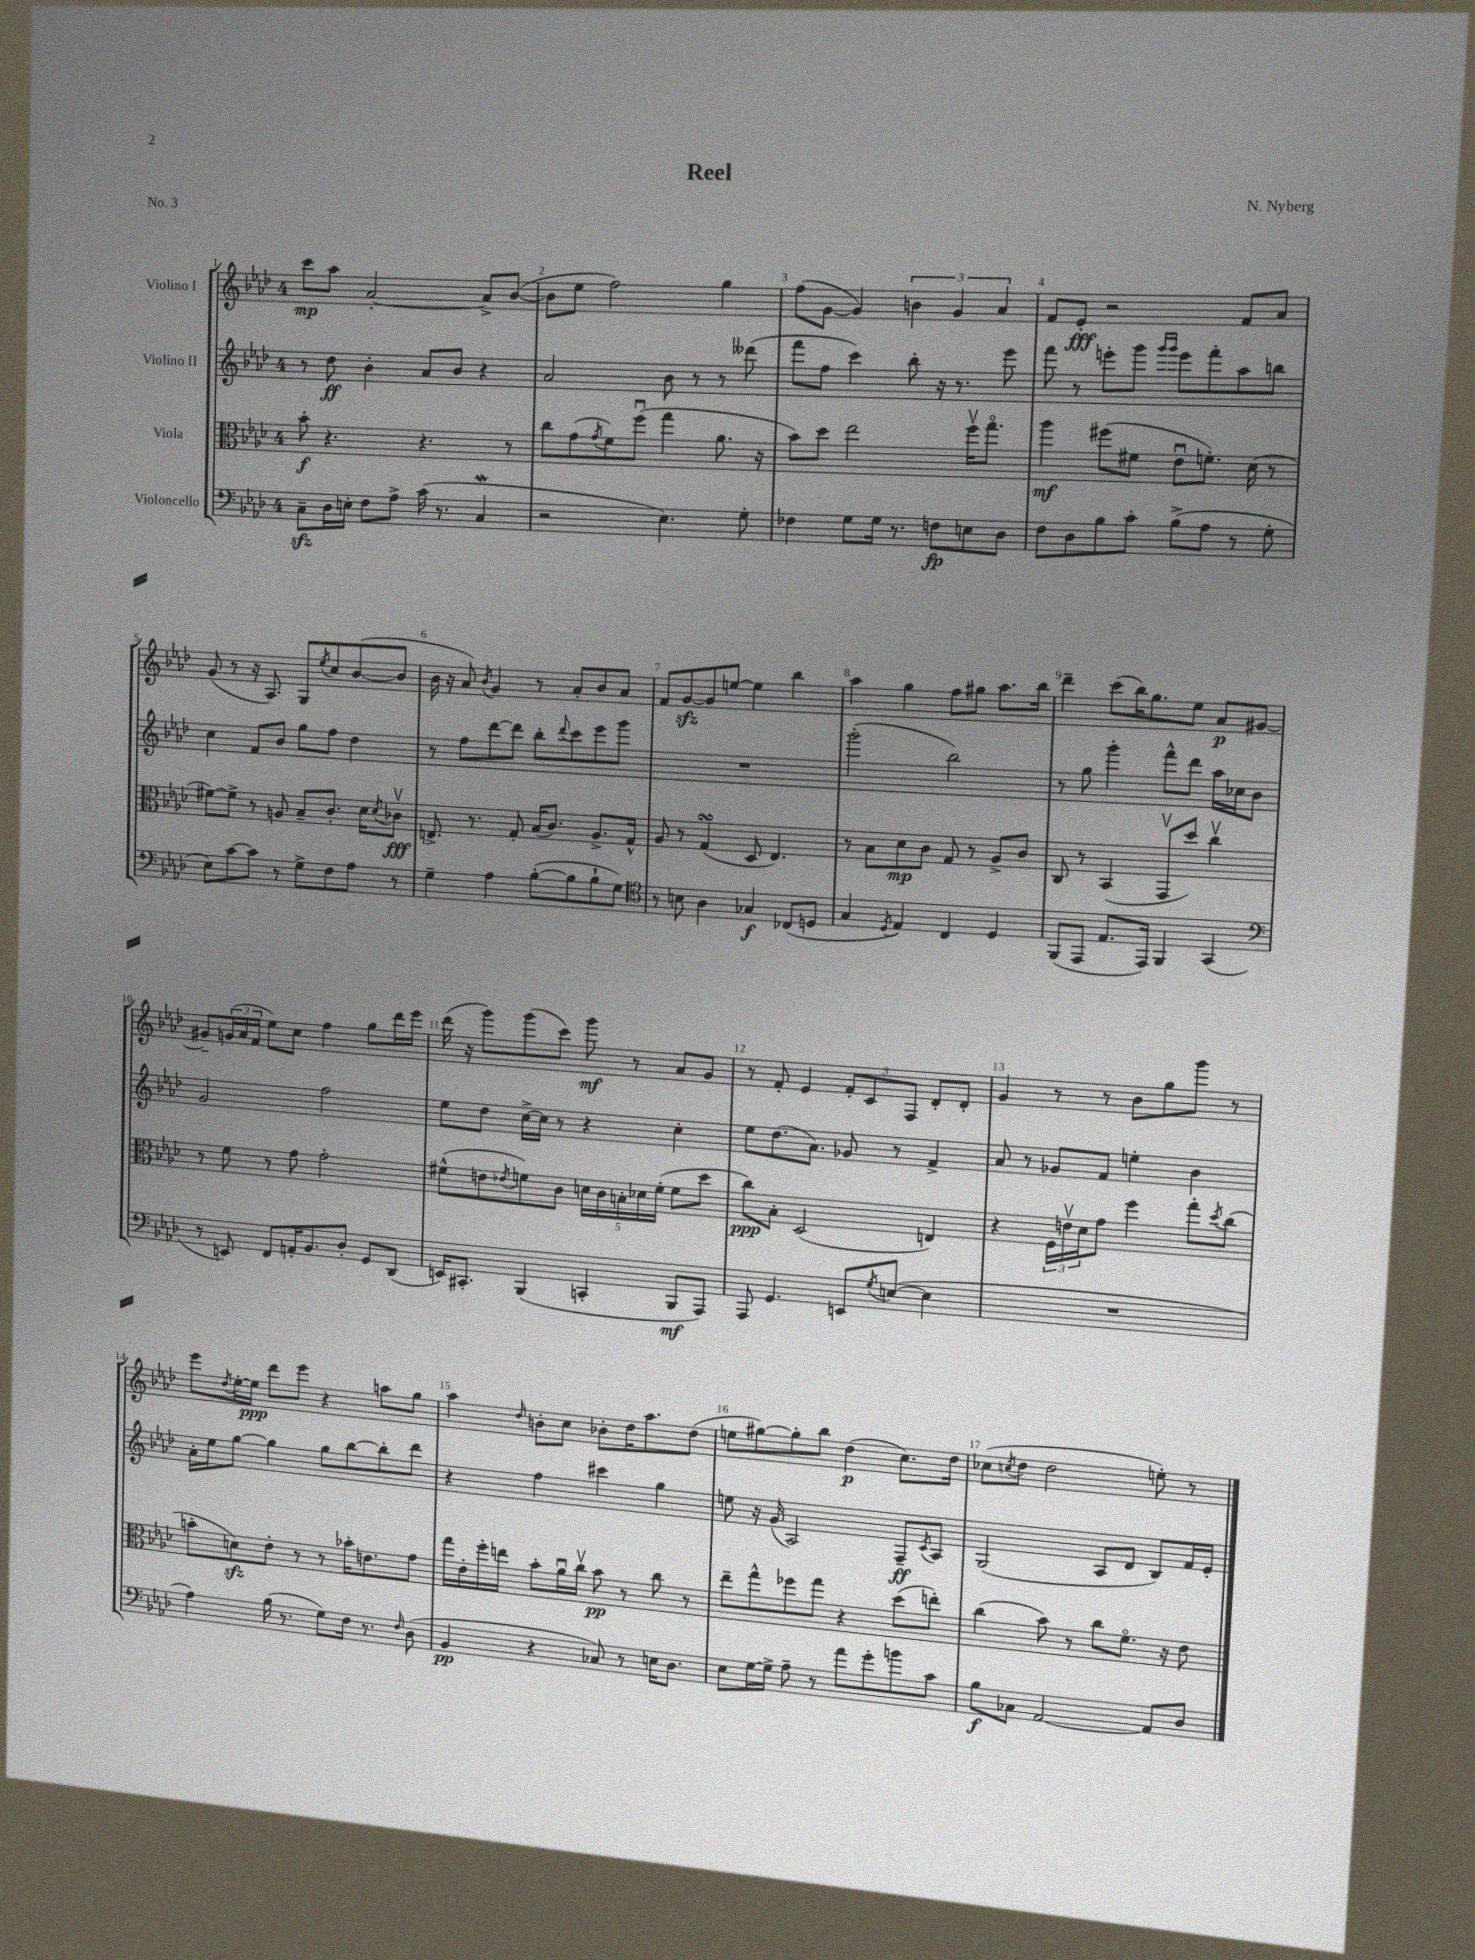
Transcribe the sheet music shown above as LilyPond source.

\header { title = "Reel" composer = "N. Nyberg" piece = "No. 3" }
<<
\new StaffGroup <<
\new Staff = "s0" \with { instrumentName = "Violino I" } {
    \clef treble \key aes \major \once \override Staff.TimeSignature.style = #'single-digit \time 4/4
    c'''8\mp aes''8 aes'2~-. aes'8-> bes'8~( |
    bes'8 ees''8 f''2) g''4 |
    f''8( g'8~ g'4) \tuplet 3/2 { b'4 g'4 aes'4 } |
    f'8 ees'8-.\fff r2 f'8 aes'8 |
    g'8( r8 r16 aes8.) g8 \acciaccatura { ees''8 } c''8 bes'8~( bes'8 |
    bes'16 r16 aes'8) \acciaccatura { bes'8 } g'4 r8 aes'8-. bes'8 aes'8 |
    f'8 g'8~\sfz g'8 e''8~ e''4 bes''4 |
    aes''4 g''4 f''8 gis''8 aes''8. bes''16 |
    des'''4-- c'''8( bes''16) g''8. ees''8 aes'8\p gis'8~ |
    gis'8-- \tuplet 3/2 { g'16( aes'16 f'16 } ees''8) c''8 f''4 g''8 des'''16 ees'''16 |
    des'''16( r16 g'''8) g'''8( c'''8) g'''8\mf r8 aes'8 g'8 |
    r8 f'8-. ees'4 \tuplet 3/2 { f'8-. c'8 f8 } des'8-. des'8-. |
    g'4 r8 r8 bes'8 g''8 g'''8 r8 |
    ees'''8 \acciaccatura { des''8 } ees''16~-. ees''16\ppp des'''8 ees'''8 r4 a''8 g''8 |
    aes''4 \grace { des''16 } b'8-. c''8 bes'8-. des''16 aes''8. des''8( |
    e''8 gis''8~) gis''8-. bes''8 des''4\p( c''8.) des''16 |
    ces''8( \acciaccatura { c''8 } des''8 des''2 e''8-.) r8 \bar "|." |
}
\new Staff = "s1" \with { instrumentName = "Violino II" } {
    \clef treble \key aes \major \once \override Staff.TimeSignature.style = #'single-digit \time 4/4
    r8 des''8\ff bes'4-. aes'8 bes'8 r4 |
    aes'2 bes'8 r8 r8 deses'''8( |
    f'''8 f''8 c'''4) bes''8-. r16 r8. ees'''8 |
    f'''8 r8 e'''8-. g'''8 \grace { g'''16 g'''16 } e'''8 f'''8-. aes''8 b''8 |
    c''4 f'8 bes'8 g''8 f''8 des''4 |
    r8 f''8 des'''8~ des'''8 bes''8-. \appoggiatura { des'''8 } c'''8 ees'''8 g'''8 |
    R1 |
    g'''2-.( bes''2) |
    r8 g''8 g'''4-. f'''8-^ des'''8 aes''16 ces''16 bes'8 |
    g'2 f''2 |
    ees''8 des''8 c''16~-> c''16 r8 r4 c''4-. |
    ees''8 des''8.( aes'8.) ges'8 r8 f'4-> |
    aes'8 r8 ges'8 f'8 e''4-. bes'4 |
    aes'16-. ees''16 g''8~ g''4 g''8 bes''8~ bes''8-. des'''8 |
    r4 f''4 cis'''4 g''4 |
    e''8 r16 g'16( aes2) f8--\ff \acciaccatura { c'8 } aes8 |
    g2( aes8 des'8 bes8) f'16 ees'16-. \bar "|." |
}
\new Staff = "s2" \with { instrumentName = "Viola" } {
    \clef alto \key aes \major \once \override Staff.TimeSignature.style = #'single-digit \time 4/4
    bes'8-.\f r4. r4. r8 |
    c''8 g'8( \acciaccatura { g'8 } f'8) f''8\downbow( g''4 aes'8. r16 |
    bes'8) des''8 ees''2 f''16\upbow g''8.\flageolet |
    aes''4\mf fis''8( fis'8 ees'8\downbow f'8.-.) des'16( r8 |
    fis'8~) fis'8-> r8 a8 bes8-- c'8.-. des'16 \acciaccatura { des'8 } ces'8\upbow\fff |
    e8.-> r8. g8-. bes16( c'8.) aes8.-> g16-^ |
    aes8 r8 g4\turn( des8 ees4.) |
    r8 bes8 des'8\mp c'8 g8 r8 aes8-> c'8 |
    c8 r8 bes,4( g,8\upbow des''8) c''4\upbow |
    r8 f'8 r8 g'8 g'2-. |
    fis'8-^( e'8 \acciaccatura { ees'8 } f'8) c'8 \tuplet 5/4 { d'16 c'16 b16-. des'16 f'16-.( } f'8 des''8 |
    c''8\ppp) bes8-. des2( e4) |
    r4 \tuplet 3/2 { f16 e'16\upbow des'16 } g'8 f''4 g''8-. \acciaccatura { des''8 } c''8( |
    b'8-. d'8\sfz) ees'8-. r8 r8 bes'16-. e'8. g'8 |
    g''16 ees'16-. f''16-. e''16 bes'8-. aes'16\downbow c''16\upbow bes'8\pp r8 c''8 r8 |
    ees''8-- g''8-^ fes''8 g''8 r4 des''8( e''8-.) |
    c''4( bes'8) r8 c''8 f'8.\flageolet r16 ees'8 \bar "|." |
}
\new Staff = "s3" \with { instrumentName = "Violoncello" } {
    \clef bass \key aes \major \once \override Staff.TimeSignature.style = #'single-digit \time 4/4
    c8--\sfz des16 e16-. f8 aes8-> c'16( r8. c4\mordent |
    r2 ees4.) g8-. |
    fes4 g8 g16 r8. f8\fp e8 des8 |
    f8 des8 bes8 c'8-. bes8->( aes8 r8 g8-. |
    ees8) c'8~ c'8 r8 g8-> f8 aes8 r8 |
    g4-- aes4 bes8~-.( bes8 bes8-! g8) |
    \clef tenor r8 b8 aes4 ges4\f ces8( d8 |
    g4 \acciaccatura { des8 } ees4) c4 des4 |
    f,8( ees,8 ees8. ees,16) f,4 g,4( |
    \clef bass r8 e,8) f,8 a,16-. bes,8. des8-. g,8 des,8( |
    e,16) cis,8.-. bes,,4( c,4-. bes,,8\mf aes,,8) |
    aes,,8 g,4. e,8 \acciaccatura { g8 } e8~( e4 |
    R1 |
    aes4) bes16( r8. g8) f16 r8. \grace { f16 } des8( |
    bes,4\pp r4 ces8) r8 e16 des8. |
    ees8 g16~ g16-> aes8-- r8 aes'8 g'8-. b'8 c'8 |
    bes8\f ces8 aes,2~ aes,8 des8 \bar "|." |
}
>>
>>
\layout { \context { \Score \override BarNumber.break-visibility = ##(#f #t #t) barNumberVisibility = #all-bar-numbers-visible } }
